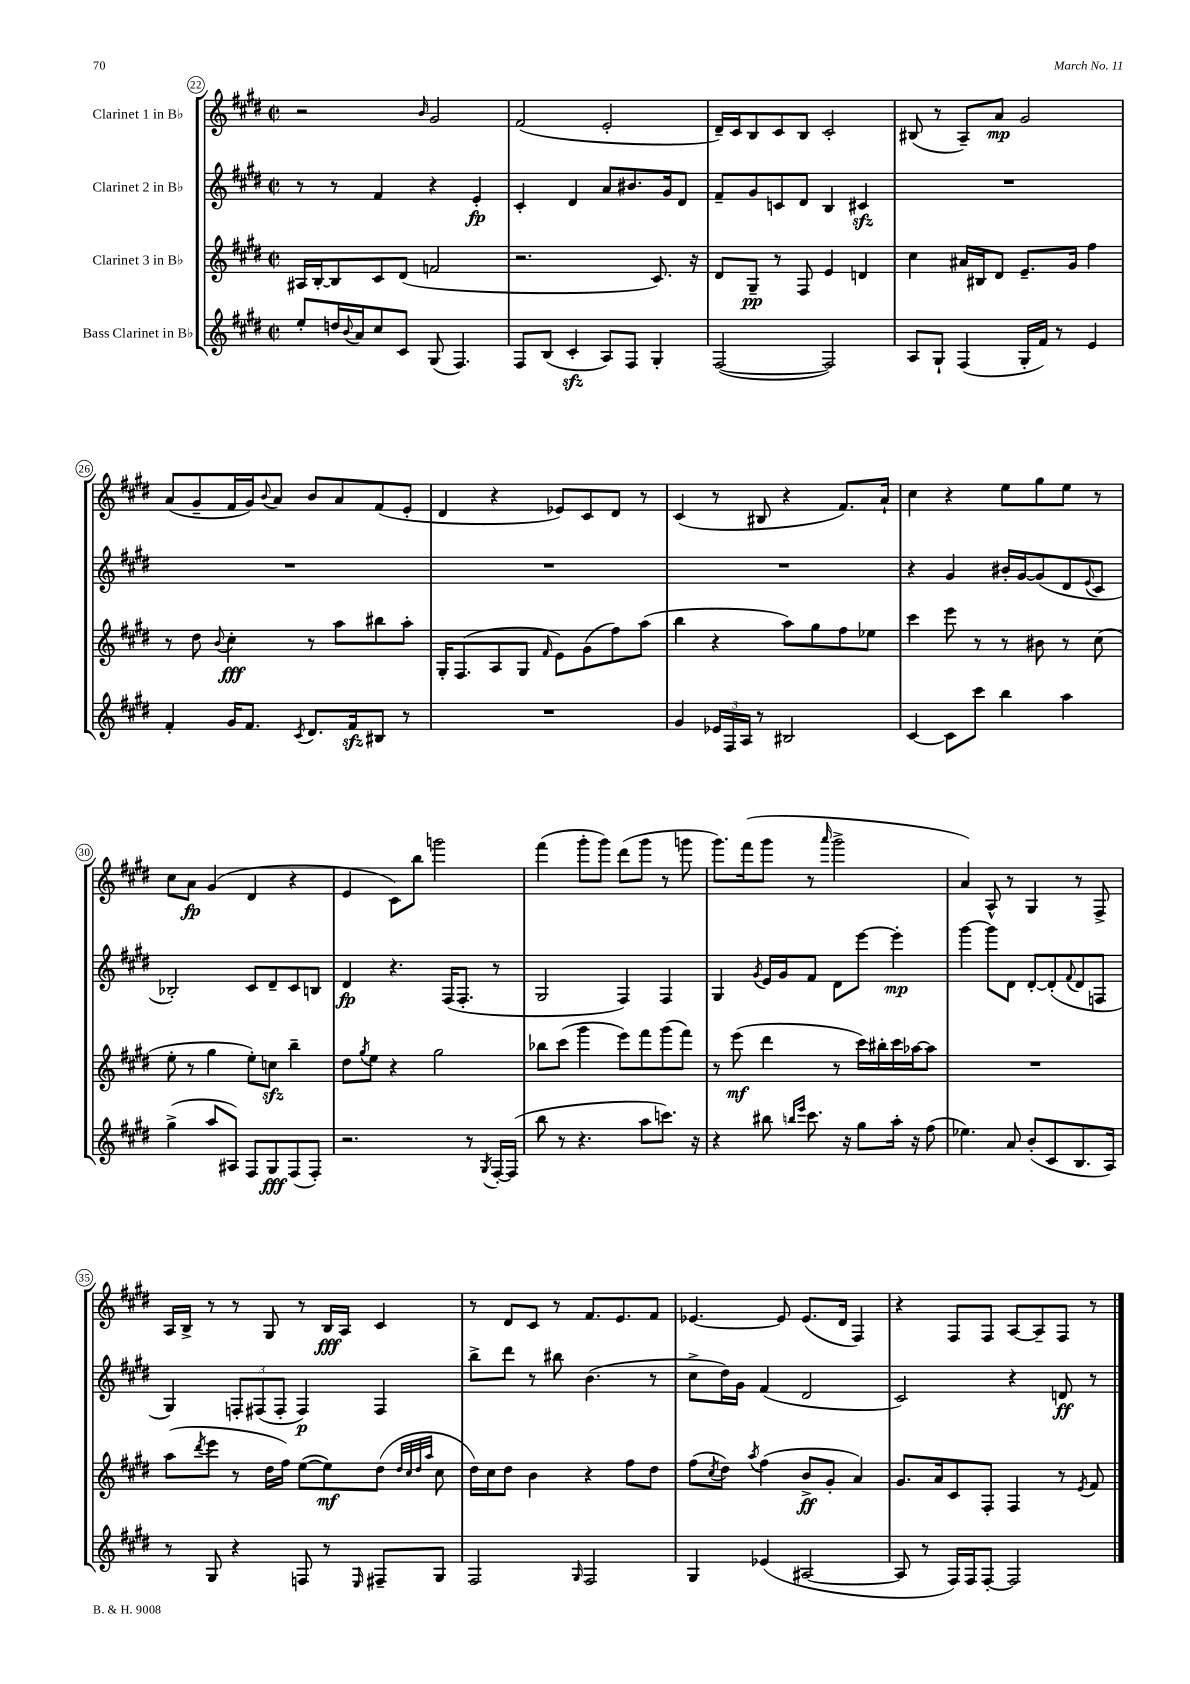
<<
\new StaffGroup <<
\new Staff = "s0" \with { instrumentName = "Clarinet 1 in Bb" } {
    \clef treble \key e \major \defaultTimeSignature \time 2/2
    r2 \grace { b'16 } gis'2 |
    fis'2( e'2-. |
    dis'16--) cis'16 b8 cis'8 b8 cis'2-. |
    bis8( r8 a8--) a'8\mp gis'2 |
    a'8( gis'8-- fis'16 gis'16) \appoggiatura { b'8 } a'8 b'8 a'8 fis'8( e'8-. |
    dis'4 r4 ees'8) cis'8 dis'8 r8 |
    cis'4( r8 bis8 r4 fis'8.) a'16-! |
    cis''4 r4 e''8 gis''8 e''8 r8 |
    cis''8 a'8\fp gis'4( dis'4 r4 |
    e'4 cis'8) b''8 g'''2 |
    fis'''4( gis'''8-. gis'''8) dis'''8( gis'''8 r8 g'''8 |
    gis'''8.) fis'''16( gis'''8 r8 \grace { a'''16 } gis'''2-> |
    a'4) a8-^ r8 gis4 r8 fis8-> |
    a16 b16-> r8 r8 gis8 r8 b16\fff a16 cis'4 |
    r8 dis'8 cis'8 r8 fis'8. e'8. fis'8 |
    ees'4.~ ees'8 ees'8.( dis'16 fis4) |
    r4 fis8 fis8 a8~ a8-- fis8 r8 \bar "|." |
}
\new Staff = "s1" \with { instrumentName = "Clarinet 2 in Bb" } {
    \clef treble \key e \major \defaultTimeSignature \time 2/2
    r8 r8 fis'4 r4 e'4-.\fp |
    cis'4-. dis'4 a'8 bis'8. gis'16 dis'8 |
    fis'8-- gis'8 c'8 dis'8 b4 cis'4\sfz |
    R1 |
    R1 |
    R1 |
    R1 |
    r4 gis'4 bis'16-. gis'16~ gis'8( dis'8 \appoggiatura { e'8 } cis'8 |
    bes2-.) cis'8 dis'8-- cis'8 b8 |
    dis'4\fp r4. fis16( fis8.-. r8 |
    gis2 fis4) fis4 |
    gis4 \acciaccatura { gis'8 } e'16 gis'16 fis'8 dis'8 e'''8~ e'''4-.\mp |
    gis'''4~ gis'''8 dis'8 dis'8~-. dis'8-.( \appoggiatura { fis'8 } dis'8 f8 |
    gis4) \tuplet 3/2 { f8-. fis8( fis8-. } fis4\p) fis4 |
    b''8-> dis'''8 r8 bis''8 b'4.( r8 |
    cis''8-> dis''16) gis'16 fis'4( dis'2 |
    cis'2) r4 d'8\ff r8 \bar "|." |
}
\new Staff = "s2" \with { instrumentName = "Clarinet 3 in Bb" } {
    \clef treble \key e \major \defaultTimeSignature \time 2/2
    ais16 b16~-. b8 cis'8 dis'8( f'2 |
    r2. cis'8.) r16 |
    dis'8 gis8--\pp r8 fis8 e'4 d'4 |
    cis''4 ais'16 bis16 dis'8 e'8.-- gis'16 fis''4 |
    r8 dis''8 \appoggiatura { b'8 } cis''4-.\fff r8 a''8 bis''8 a''8-. |
    gis16-. fis8.( a8 gis8 \grace { fis'16 } e'8) gis'8( fis''8) a''8( |
    b''4 r4 a''8) gis''8 fis''8 ees''8 |
    cis'''4 e'''8 r8 r8 bis'8 r8 cis''8( |
    e''8-. r8 gis''4 e''8-.) c''8\sfz b''4-- |
    dis''8 \acciaccatura { gis''8 } e''8 r4 gis''2 |
    bes''8 cis'''8( gis'''4 e'''8) fis'''8 gis'''8( fis'''8) |
    r8 e'''8\mf( dis'''4 r8 cis'''16) bis''16-. cis'''16 aes''16~ aes''8 |
    R1 |
    a''8( \acciaccatura { dis'''8 } e'''8 r8 dis''16 fis''16) e''8~( e''8\mf) dis''8( \grace { dis''32 cis''32 dis''32 a''32 } cis''8 |
    dis''16) cis''16 dis''8 b'4 r4 fis''8 dis''8 |
    fis''8( \acciaccatura { cis''8 } dis''8) \acciaccatura { a''8 } fis''4( b'8->\ff gis'8-. a'4) |
    gis'8. a'16 cis'8 fis8-. fis4 r8 \acciaccatura { e'8 } fis'8 \bar "|." |
}
\new Staff = "s3" \with { instrumentName = "Bass Clarinet in Bb" } {
    \clef treble \key e \major \defaultTimeSignature \time 2/2
    e''8-. d''16 \appoggiatura { b'8 } a'16 cis''8 cis'8 gis8( fis4.) |
    fis8 b8( cis'4-.\sfz a8) fis8 gis4-. |
    fis2~( fis2) |
    a8 gis8-! fis4( gis16-. fis'16) r8 e'4 |
    fis'4-. gis'16 fis'8. \acciaccatura { cis'8 } dis'8. fis'16\sfz bis8 r8 |
    R1 |
    gis'4 \tuplet 3/2 { ees'16 fis16 a16 } r8 bis2 |
    cis'4~ cis'8 cis'''8 b''4 a''4 |
    gis''4->( a''8 ais8) fis8 gis8\fff fis8( fis8-.) |
    r2. r8 \acciaccatura { gis8 } fis16~-. fis16( |
    b''8 r8 r4. a''8 c'''8.) r16 |
    r4 bis''8 \grace { b''16 e'''16 } cis'''8. r16 gis''8 a''16-. r16 fis''8( |
    ees''4.) a'8 b'8-.( cis'8 b8. a16) |
    r8 gis8 r4 f8 r8 \grace { e16 } fis8-- gis8 |
    fis2 \grace { gis16 } fis2 |
    gis4 ees'4( ais2~ |
    ais8 r8 fis16) fis16 fis8~-. fis2 \bar "|." |
}
>>
>>
\layout { \context { \Score currentBarNumber = #22 \override BarNumber.stencil = #(make-stencil-circler 0.1 0.3 ly:text-interface::print) } }
